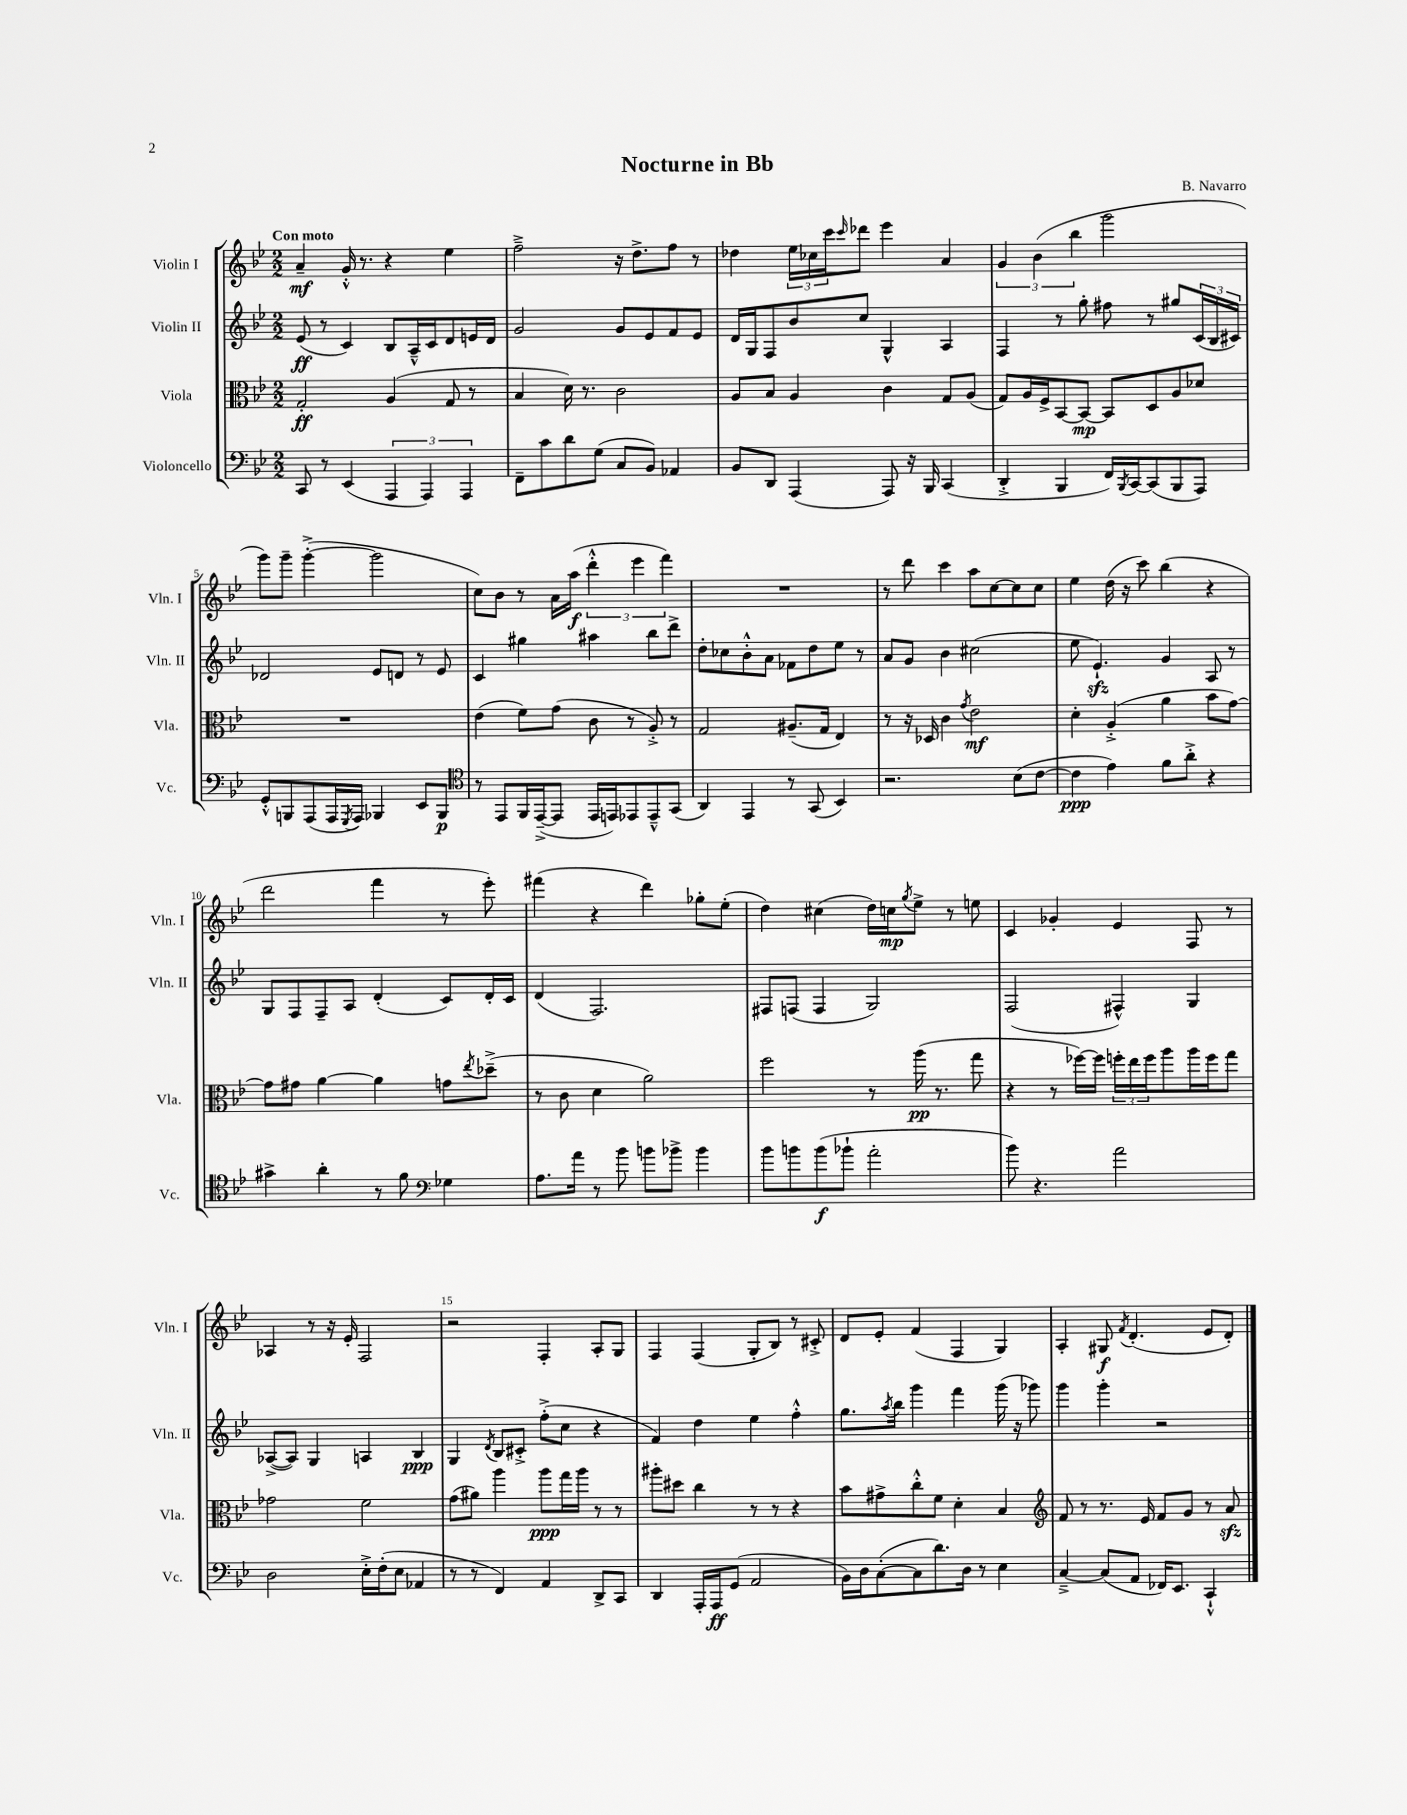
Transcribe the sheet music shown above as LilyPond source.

\header { title = "Nocturne in Bb" composer = "B. Navarro" }
<<
\new StaffGroup <<
\new Staff = "s0" \with { instrumentName = "Violin I" shortInstrumentName = "Vln. I" } {
    \clef treble \key bes \major \numericTimeSignature \time 2/2 \tempo "Con moto"
    a'4--\mf g'16-.-^ r8. r4 ees''4 |
    f''2---> r16 d''8.-> f''8 r8 |
    des''4 \tuplet 3/2 { ees''16 ces''16 c'''16 } \grace { c'''16 } des'''8 ees'''4 a'4 |
    \tuplet 3/2 { g'4 bes'4( bes''4 } g'''2 |
    g'''8) g'''8-- g'''4~-.->( g'''2 |
    c''8) bes'8 r8 a'16 a''16\f( \tuplet 3/2 { d'''4-.-^ ees'''4 f'''4) } |
    R1 |
    r8 d'''8 c'''4 a''8 c''8~ c''8 c''8 |
    ees''4 d''16( r16 c'''8) bes''4( r4 |
    d'''2 f'''4 r8 ees'''8-.) |
    fis'''4( r4 d'''4) ges''8-. ees''8-.( |
    d''4) cis''4( d''16) c''16\mp \acciaccatura { g''8 } ees''8-> r8 e''8 |
    c'4 ges'4-. ees'4 f8 r8 |
    aes4 r8 r16 ees'16-. f2 |
    r2 f4-. a8-. g8 |
    f4 f4( g8-. bes8) r8 cis'8-.-> |
    d'8 ees'8-. f'4( f4 g4) |
    a4-. gis8\f \acciaccatura { f'8 } d'4.-.( ees'8 d'8-.) \bar "|." |
}
\new Staff = "s1" \with { instrumentName = "Violin II" shortInstrumentName = "Vln. II" } {
    \clef treble \key bes \major \numericTimeSignature \time 2/2
    ees'8\ff( r8 c'4) bes8 a16---^ c'16 d'8 e'16 d'16 |
    g'2 g'8 ees'8 f'8 ees'8 |
    d'16 g16 f8 bes'8 c''8 g4-^ a4 |
    f4 r8 g''8-. fis''8 r8 gis''8 \tuplet 3/2 { c'16( bes16 cis'16) } |
    des'2 ees'8 d'8 r8 ees'8 |
    c'4 gis''4 ais''4 bes''8 d'''8-> |
    d''8-. ces''8 bes'8-.-^ a'8 fes'8 d''8 ees''8 r8 |
    a'8 g'8 bes'4 cis''2( |
    ees''8 ees'4.-!\sfz) g'4 a8 r8 |
    g8 f8 f8-- a8 d'4-.( c'8) d'16-. c'16 |
    d'4( f2.) |
    fis8 f8( f4 g2) |
    f2( fis4-^) g4 |
    aes8~->( aes8) g4 a4 bes4\ppp |
    g4 \acciaccatura { d'8 } bes8 cis'8-.-> f''8-.->( c''8 r4 |
    f'4) d''4 ees''4 f''4-.-^ |
    g''8. \acciaccatura { a''8 } bes''16 g'''4 f'''4 g'''16( r16 ges'''8) |
    g'''4 g'''4-. r2 \bar "|." |
}
\new Staff = "s2" \with { instrumentName = "Viola" shortInstrumentName = "Vla." } {
    \clef alto \key bes \major \numericTimeSignature \time 2/2
    g2-.\ff a4( g8 r8 |
    bes4 d'16) r8. c'2 |
    a8 bes8 a4 c'4 g8 a8( |
    g8) a16 f16-> bes,8~ bes,8~\mp bes,8 d8 a8 des'8 |
    R1 |
    ees'4( f'8) g'8( c'8 r8 a8-.->) r8 |
    g2 ais8.--( g16 ees4) |
    r8 r16 des16 c'4 \acciaccatura { g'8 } ees'2\mf |
    d'4-. a4-.->( a'4 bes'8 g'8~) |
    g'8 gis'8 a'4~ a'4 g'8 \acciaccatura { ees''8 } des''8--->( |
    r8 c'8 d'4 a'2) |
    f''2 r8 a''16\pp( r8. g''8 |
    r4 r8 fes''16~) fes''16 \tuplet 3/2 { f''16-. ees''16 f''16 } a''8 a''16 f''16 g''8 |
    ges'2 f'2 |
    g'8( ais'8) a''4 a''8\ppp g''16 a''16 r8 r8 |
    ais''8-. dis''8 c''4 r8 r8 r4 |
    bes'8 gis'8-> c''8-.-^ f'8 d'4-. bes4 |
    \clef treble f'8 r8 r8. ees'16 f'8 g'8 r8 a'8\sfz \bar "|." |
}
\new Staff = "s3" \with { instrumentName = "Violoncello" shortInstrumentName = "Vc." } {
    \clef bass \key bes \major \numericTimeSignature \time 2/2
    c,8 r8 ees,4( \tuplet 3/2 { a,,4 a,,4) a,,4 } |
    f,8-- c'8 d'8 g8( c8 bes,8) aes,4 |
    bes,8 d,8 a,,4( a,,8) r16 bes,,16 c,4( |
    d,4-.-> bes,,4 f,16) \acciaccatura { bes,,8 } c,16~ c,8( bes,,8 a,,8) |
    g,8-.-^ b,,8 a,,8( a,,16 \acciaccatura { g,,8 } a,,16) bes,,4 ees,8 bes,,8\p |
    \clef tenor r8 ees,8 f,16 ees,16~--->( ees,8 ees,16 e,16) ees,8 ees,8---^ g,8( |
    a,4) ees,4 r8 g,8( bes,4) |
    r2. bes8( c'8~ |
    c'4\ppp ees'4) f'8 a'8-.-> r4 |
    gis'4-> a'4-. r8 f'8 \clef bass ges4 |
    a8. a'16 r8 bes'8 b'8 bes'8-> bes'4 |
    bes'8 b'8 b'8\f( bes'8-! a'2-. |
    bes'8) r4. a'2 |
    d2 ees16-.-> f16-.( ees8 aes,4 |
    r8 r8 f,4) a,4 d,8-> c,8 |
    d,4 a,,16-. a,,16\ff g,8( a,2 |
    bes,16) d16 c8~-.( c8 d'8.) d16 r8 ees4 |
    c4~---> c8( a,8 fes,16) ees,8. c,4-!-^ \bar "|." |
}
>>
>>
\layout { \context { \Score \override BarNumber.break-visibility = ##(#f #t #t) barNumberVisibility = #(every-nth-bar-number-visible 5) } }
